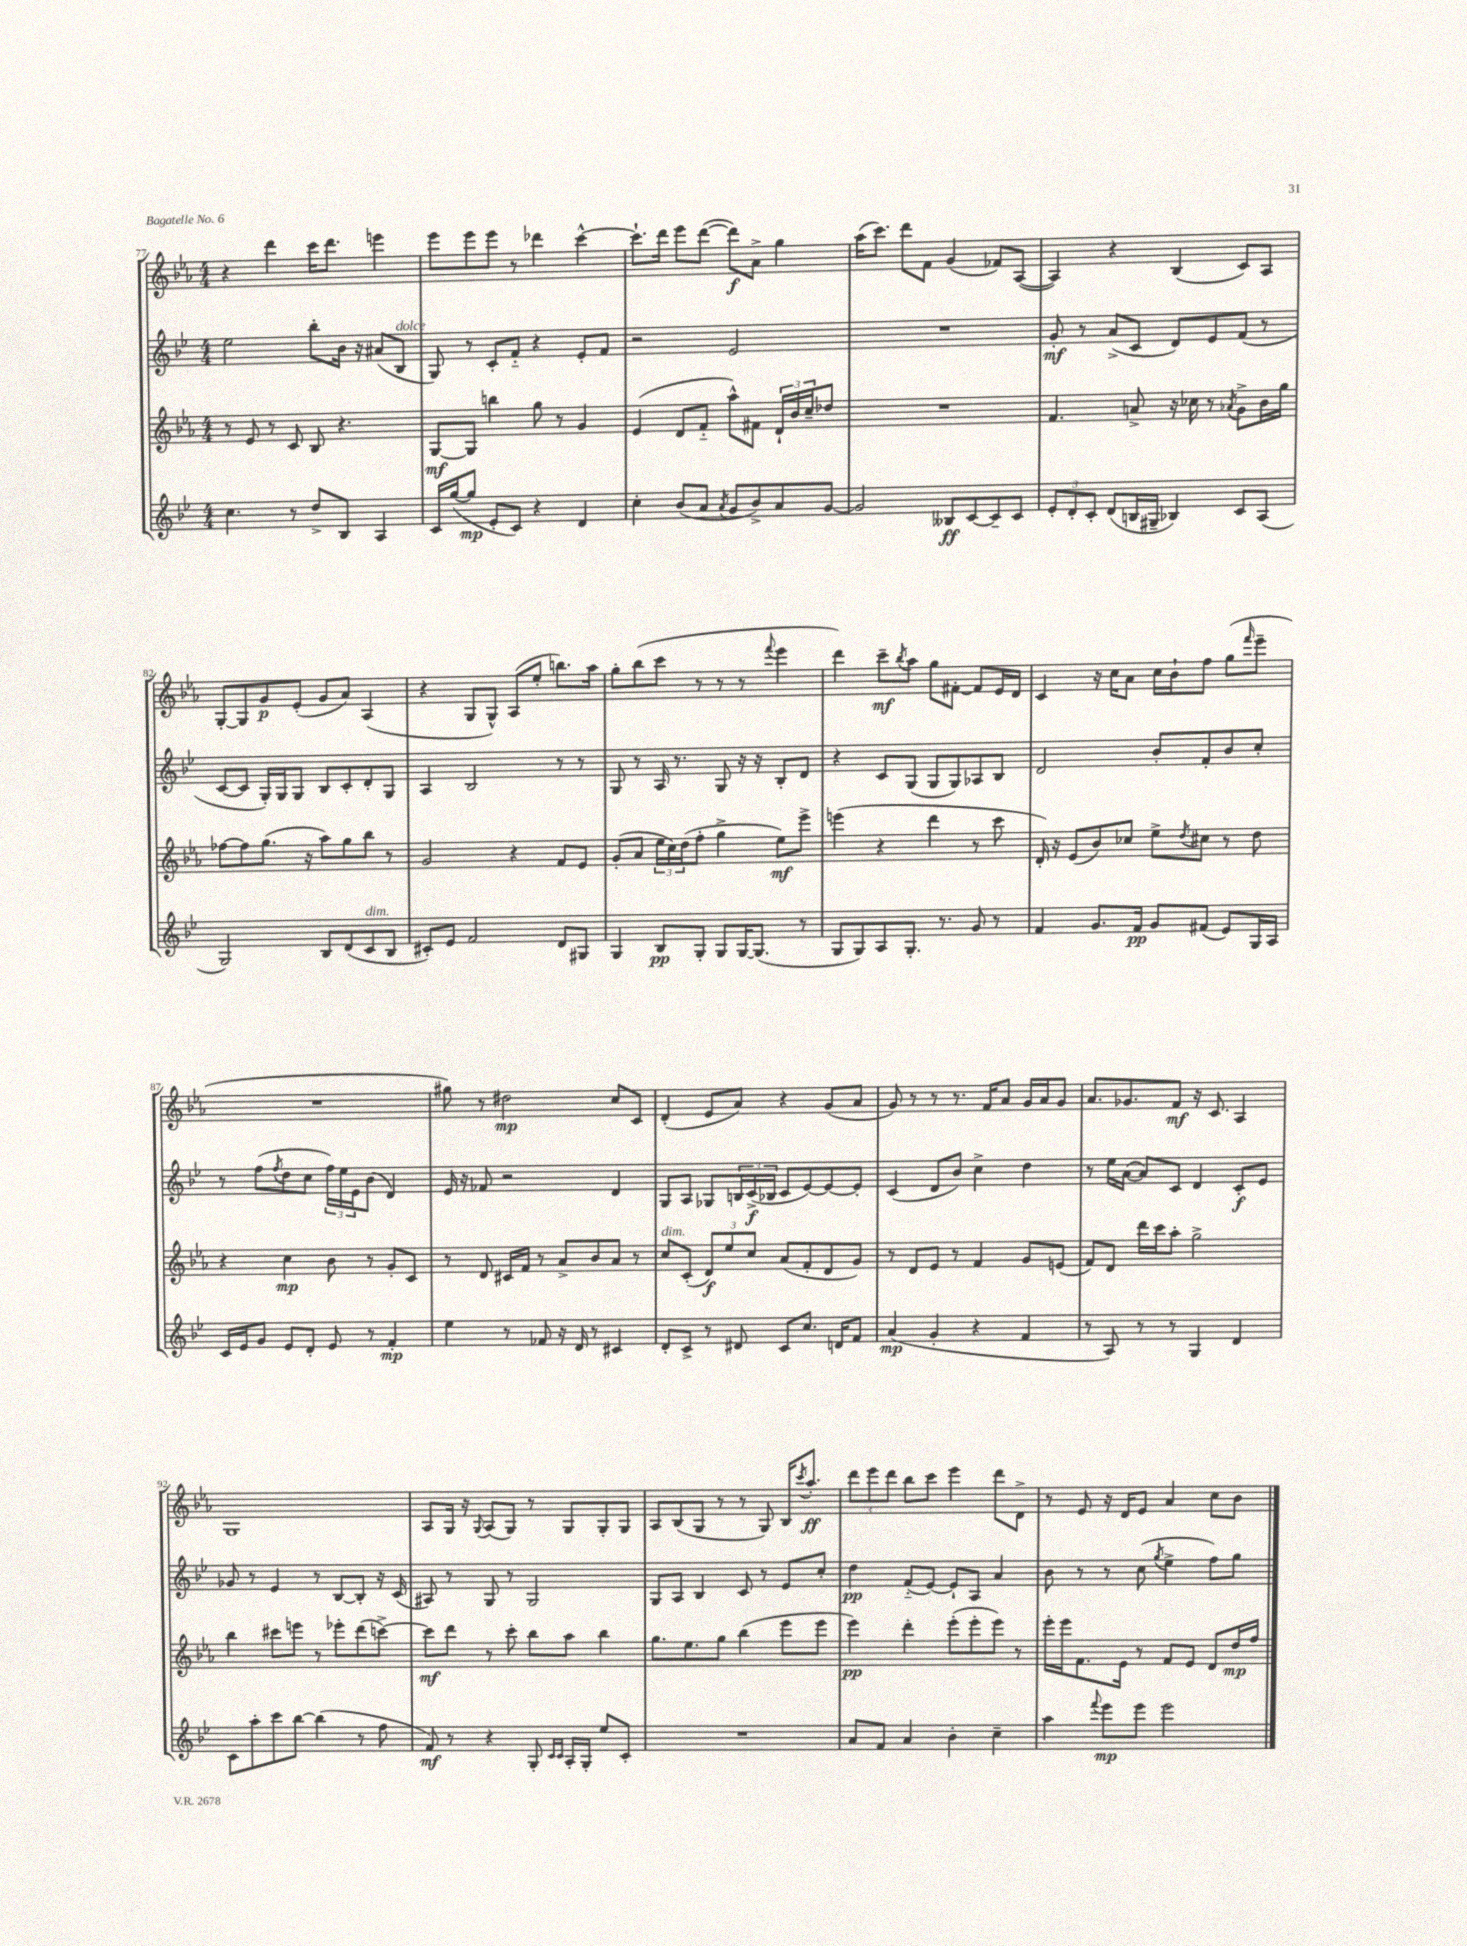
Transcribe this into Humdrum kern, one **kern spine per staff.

**kern	**kern	**kern	**kern
*staff4	*staff3	*staff2	*staff1
*clefG2	*clefG2	*clefG2	*clefG2
*k[b-e-]	*k[b-e-a-]	*k[b-e-]	*k[b-e-a-]
*M4/4	*M4/4	*M4/4	*M4/4
4.cc	8r	2ee-	4r
.	8e-	.	.
.	8r	.	4ddd
8r	8c	.	.
8dd^	8B-	8bb-'	16ccc
.	.	.	8.ddd
8B-	4.r	16b-	.
.	.	16r	.
4A	.	(8a#	4eee
.	.	8B-	.
=	=	=	=
16c	[8G	8G)	8eee-
([16gg	.	.	.
8gg]	8G]	8r	8eee-
8e-'	4bb	8c'	8eee-
8c)	.	8f'~	8r
4r	8gg	4r	4ddd-
.	8r	.	.
4d	4g	8e-'	[4ccc^^
.	.	8f	.
=	=	=	=
4cc'	(4e-	2r	8.ccc`]
.	.	.	16ddd
(8b-	8d	.	8eee-
8a	8f'~	.	([8ddd
8qa	.	.	.
8g	8aa-^^)	2e-	8ddd])
8b-^)	8f#	.	8a-^
8a	24d`	.	4gg
.	24b-	.	.
.	24cc~	.	.
[8g	8dd-	.	.
=	=	=	=
2g]	1r	1r	(16aa-
.	.	.	8.ccc)
.	.	.	8ddd
.	.	.	8f
8B--	.	.	(4g
[8c	.	.	.
8c~]	.	.	8f-)
8c	.	.	([8A-
=	=	=	=
12e-'	4.f	8g'	4A-])
12d'	.	.	.
.	.	8r	.
12c'	.	.	.
(8d	.	(8a^	4r
16B	8a^	8c	.
16G#~	.	.	.
4B-)	16r	8d)	(4B-
.	16cc-	.	.
.	8r	8e-	.
.	8qa-	.	.
8c	8g^	(8f	8c)
(8A	16b-	8r	8A-
.	16gg	.	.
=	=	=	=
2G)	[8ff-	[8c	[8G'
.	8ff-]	8c]	8G]
.	(8.gg	16G')	8g
.	.	16G	.
.	.	8G	(8e-'
.	16r	.	.
8B-	8aa-)	8B-	8g
(8d	8gg	8c'	8a-)
8c	8bb-	8d'	(4A-
8B-	8r	8G	.
=	=	=	=
8c#')	2g	4A	4r
8e-	.	.	.
2f	.	2B-	8G
.	.	.	8G^^)
.	4r	.	(8A-
.	.	.	8ee-'
8d	8f	8r	8.bb)
8G#	8e-	8r	.
.	.	.	16aa-
=	=	=	=
4G	(8g'	8G	8gg'
.	8a-	8r	(8bb-
8B-	24ee-	16A	8ccc
.	24cc)	.	.
.	.	8.r	.
.	(24dd	.	.
8G'	8ff'	.	8r
8G	4gg^	8G	8r
[16G	.	16r	8r
(8.G]	.	16r	.
.	.	.	8qqfff
.	8ee-)	8B-'	4eee-
8r	8eee-^	8d	.
=	=	=	=
8G	(4eee	4r	4ddd)
8G)	.	.	.
8A	4r	8c	8ccc~
.	.	.	8qbb-
8.G'	.	(8G	8aa-
.	4ddd	8G	8gg
8.r	.	.	.
.	.	8G)	[8f#'
8g	8r	8A-	8f#]
8r	8ccc	8B-	16e-
.	.	.	16d
=	=	=	=
4f	16d')	2d	4c
.	16r	.	.
.	(8e-	.	.
8.g	8b-)	.	16r
.	.	.	16cc
.	8cc-	.	8a-
16f	.	.	.
8g	8ee-^	8b-'	16cc
.	.	.	16b-`
.	8qdd	.	.
(8f#	8cc#	8f'	8ff
8e-)	8r	8b-	(8gg
.	.	.	16qqfff
16G	8dd	8cc'	8eee-~
16A	.	.	.
=	=	=	=
16c	4r	8r	1r
16e-	.	.	.
8g	.	(8ff	.
.	.	8qff	.
8e-	4cc	8dd	.
8d'	.	8cc	.
8e-	8b-	24ff)	.
.	.	24ee-	.
.	.	24e-	.
8r	8r	(8b-	.
4f'	8g'	4d)	.
.	8c	.	.
=	=	=	=
4ee-	8r	16e-	8gg#)
.	.	16r	.
.	8d	8f-	8r
8r	16c#	2r	2dd#
.	16f	.	.
8f-	8r	.	.
16r	8a-^	.	.
16d	.	.	.
8r	8b-	.	.
4c#	8a-	4d	8cc
.	8r	.	8c
=	=	=	=
8d'	8cc	8G	(4d'
8c^	(8c'	8A	.
8r	12d)	8G-	8e-
.	12ee-	.	.
8d#	.	24B	8a-)
.	12cc	(24c^	.
.	.	24B-	.
8c	(8a-	8c	4r
8.cc	8f'	[8e-)	.
.	8d	8e-_	(8g
16d	.	.	.
8f	8g)	8e-']	8a-
=	=	=	=
(4a	8r	(4c	8g)
.	8d	.	8r
4g'	8e-	8d	8r
.	8r	8b-)	8.r
4r	4f	4cc^	.
.	.	.	16f
.	.	.	8a-
4f	8g	4dd	16g
.	.	.	16a-
.	(8e	.	8g
=	=	=	=
8r	8f)	8r	8.a-
8A)	8d	16ee-	.
.	.	([16a	8.g-
8r	16ddd	8a])	.
.	16ccc	.	.
8r	8aa-'	8c	8f
4G	2gg^	4d	16r
.	.	.	8.c
4d	.	8c'	4A-
.	.	8e-	.
=	=	=	=
8c	4bb-	8g-	1G
8aa'	.	8r	.
8ccc	8ccc#	4e-	.
[8bb-	8eee	.	.
(4bb-]	8r	8r	.
.	8eee-'	[8B-	.
8r	(8ddd	8B-']	.
8ff	[8ccc^)	16r	.
.	.	(16c	.
=	=	=	=
8f)	8ccc]	8A#)	8A-
8r	8ddd	8r	16G
.	.	.	16r
.	.	.	8qqG
4r	8r	8G	(8A-
.	8ccc'	8r	8G)
8G'	8bb-	2G	8r
16qqc	.	.	.
16qqc	.	.	.
16A'	8aa-	.	8G
16G'	.	.	.
8ee-	4bb-	.	8G'
8c'	.	.	8G
=	=	=	=
1r	8.gg	8G	8A-
.	.	8A	(8B-
.	8.ee-	.	.
.	.	4B-	8G
.	8gg	.	8r
.	(4bb-	8c	8r
.	.	8r	8G)
.	8eee-	8e-	16B-
.	.	.	8qccc
.	.	.	8.aa-'
.	8eee-	8cc'	.
=	=	=	=
8a	4eee-)	4dd	12ddd
.	.	.	12eee-
8f	.	.	.
.	.	.	12ddd
4a	4ddd'	(8f'~	8bb-
.	.	[8e-)	8ccc
4b-'	(8eee-'	8e-`]	4eee-
.	8eee-'	8A	.
4cc~	8eee-)	4a	8ddd
.	8r	.	8d^
=	=	=	=
4aa	16eee-'	8b-	8r
.	16eee-	.	.
.	8.f	8r	8e-
8qqfff	.	.	.
8eee-	.	8r	16r
.	16e-	.	16d
8eee-	8r	(8cc	8e-
.	.	8qgg	.
2eee-	8f	4ee-^	4a-
.	8e-	.	.
.	8d	8ff)	8cc
.	16dd	8gg	8b-
.	16ff	.	.
==	==	==	==
*-	*-	*-	*-
